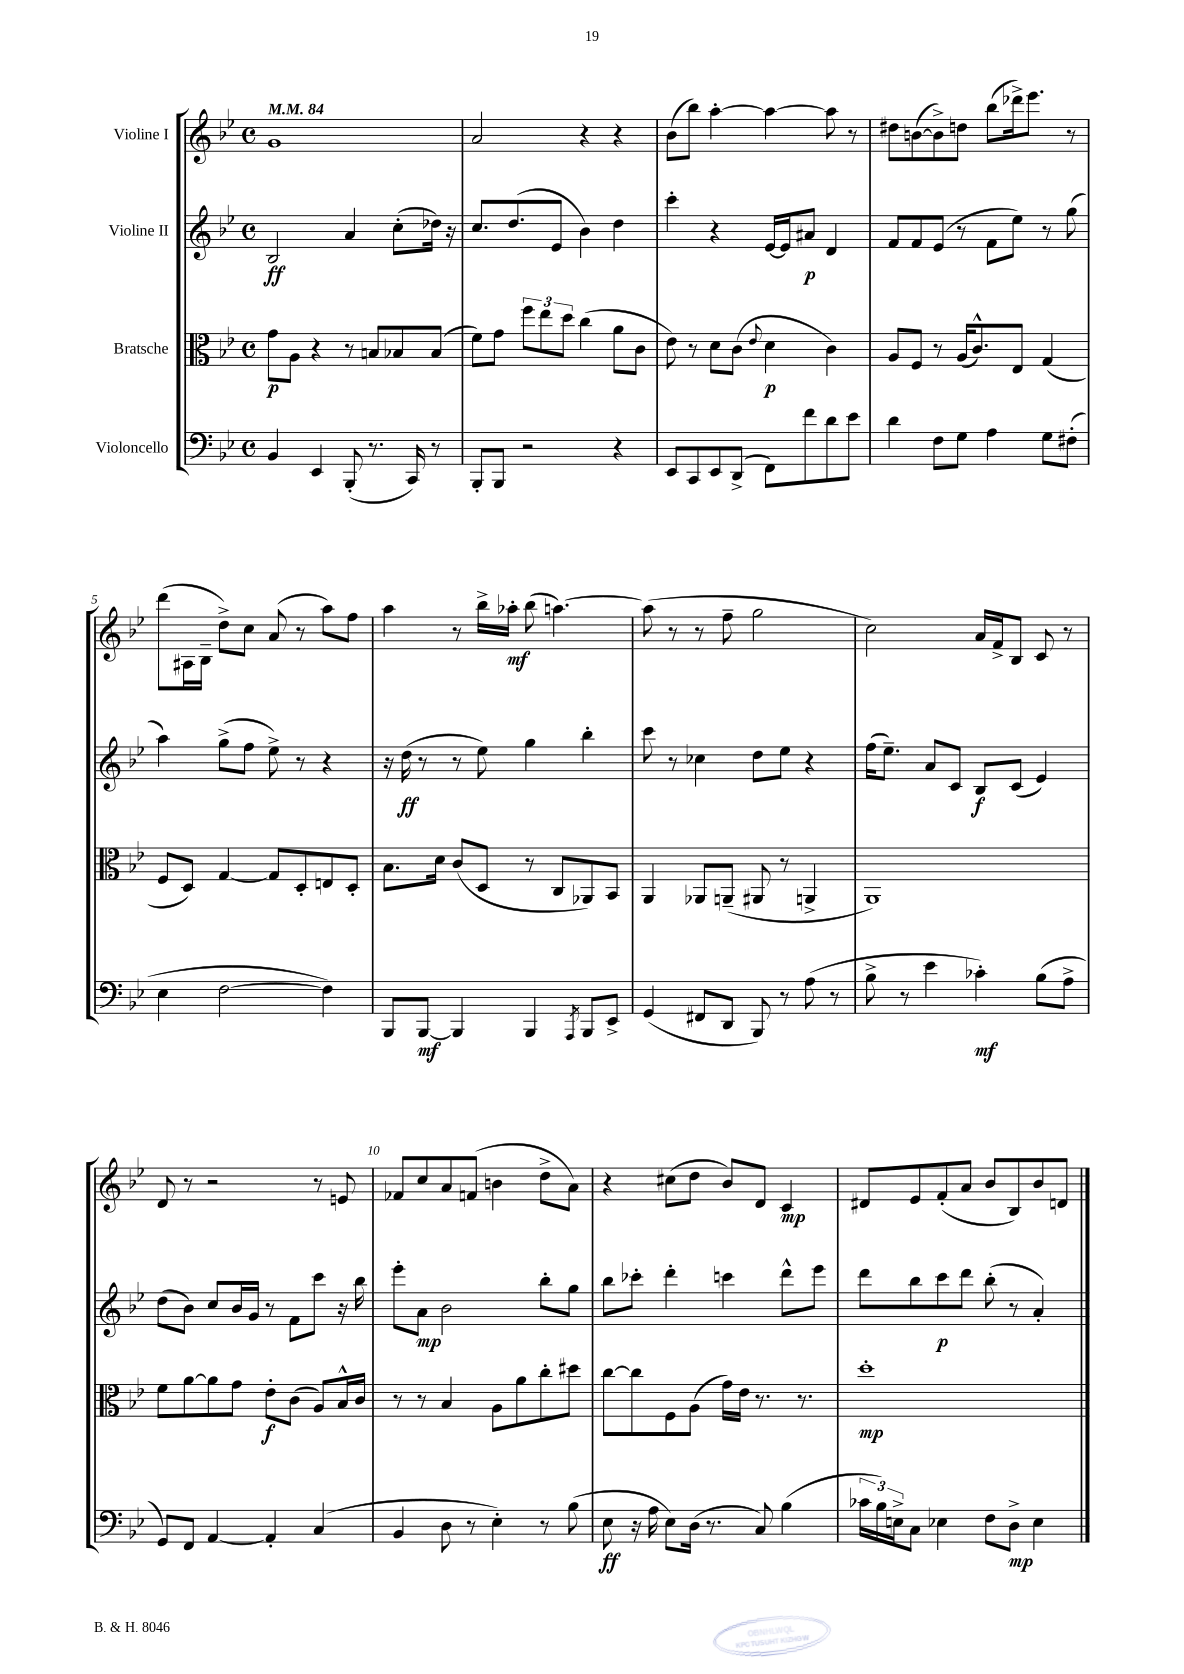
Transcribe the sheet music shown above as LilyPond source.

<<
\new StaffGroup <<
\new Staff = "s0" \with { instrumentName = "Violine I" } {
    \clef treble \key bes \major \defaultTimeSignature \time 4/4 \tempo 4 = 84
    g'1 |
    a'2 r4 r4 |
    bes'8( bes''8) a''4~-. a''4~ a''8 r8 |
    dis''8 b'8~( b'8->) d''8 bes''8( des'''16->) ees'''8. r8 |
    d'''8( ais16 bes16-- d''8->) c''8 a'8( r8 a''8) f''8 |
    a''4 r8 bes''16-> aes''16-.\mf bes''8( a''4.~) |
    a''8( r8 r8 f''8-- g''2 |
    c''2) a'16 f'16-> bes8 c'8 r8 |
    d'8 r8 r2 r8 e'8 |
    fes'8 c''8 a'8 f'8( b'4 d''8-> a'8) |
    r4 cis''8( d''8 bes'8) d'8 c'4\mp |
    dis'8 ees'8 f'8-.( a'8 bes'8 bes8) bes'8 d'8 \bar "|." |
}
\new Staff = "s1" \with { instrumentName = "Violine II" } {
    \clef treble \key bes \major \defaultTimeSignature \time 4/4
    bes2\ff a'4 c''8-.( des''16) r16 |
    c''8. d''8.( ees'8 bes'4) d''4 |
    c'''4-. r4 ees'16~ ees'16 ais'8\p d'4 |
    f'8 f'8 ees'8( r8 f'8 ees''8) r8 g''8( |
    a''4) g''8->( f''8 ees''8->) r8 r4 |
    r16 d''16\ff( r8 r8 ees''8) g''4 bes''4-. |
    c'''8 r8 ces''4 d''8 ees''8 r4 |
    f''16( ees''8.--) a'8 c'8 bes8\f c'8( ees'4) |
    d''8( bes'8) c''8 bes'16 g'16 r8 f'8 c'''8 r16 bes''16 |
    ees'''8-. a'8\mp bes'2 bes''8-. g''8 |
    bes''8 ces'''8-. d'''4-. c'''4 d'''8-^ ees'''8 |
    d'''8 bes''8 c'''8\p d'''8 bes''8-.( r8 a'4-.) \bar "|." |
}
\new Staff = "s2" \with { instrumentName = "Bratsche" } {
    \clef alto \key bes \major \defaultTimeSignature \time 4/4
    g'8\p a8 r4 r8 b8 bes8 bes8( |
    f'8) g'8 \tuplet 3/2 { f''8 ees''8 d''8 } c''4( a'8 c'8 |
    ees'8) r8 d'8 c'8( \appoggiatura { ees'8 } d'4\p c'4) |
    a8 f8 r8 a16( c'8.-^) ees8 g4( |
    f8 d8) g4~ g8 d8-. e8 d8-. |
    bes8. d'16 c'8( d8 r8 c8 aes,8) bes,8 |
    a,4 aes,8 a,8--( ais,8 r8 a,4-> |
    a,1) |
    f'8 a'8~ a'8 g'8 ees'8-.\f c'8( a8) bes16-^ c'16 |
    r8 r8 bes4 a8 a'8 c''8-. dis''8 |
    c''8~ c''8 f8 a8( g'16) ees'16 r8. r8. |
    d''1-.\mp \bar "|." |
}
\new Staff = "s3" \with { instrumentName = "Violoncello" } {
    \clef bass \key bes \major \defaultTimeSignature \time 4/4
    bes,4 ees,4 bes,,8-.( r8. c,16) r8 |
    bes,,8-. bes,,8 r2 r4 |
    ees,8 c,8 ees,8 d,8->( f,8) f'8 d'8 ees'8 |
    d'4 f8 g8 a4 g8 fis8-.( |
    ees4 f2~ f4) |
    bes,,8 bes,,8~\mf bes,,4 bes,,4 \acciaccatura { a,,8 } bes,,8 ees,8-> |
    g,4( fis,8 d,8 bes,,8) r8 a8( r8 |
    bes8-> r8 ees'4 ces'4-.\mf) bes8( a8-> |
    g,8) f,8 a,4~ a,4-. c4( |
    bes,4 d8 r8 ees4-.) r8 bes8( |
    ees8\ff r16 a16 ees8) d16( r8. c8) bes4( |
    \tuplet 3/2 { ces'16 bes16) e16-> } c8 ees4 f8 d8->\mp ees4 \bar "|." |
}
>>
>>
\layout { \context { \Score \override BarNumber.break-visibility = ##(#f #t #t) barNumberVisibility = #(every-nth-bar-number-visible 5) } }
